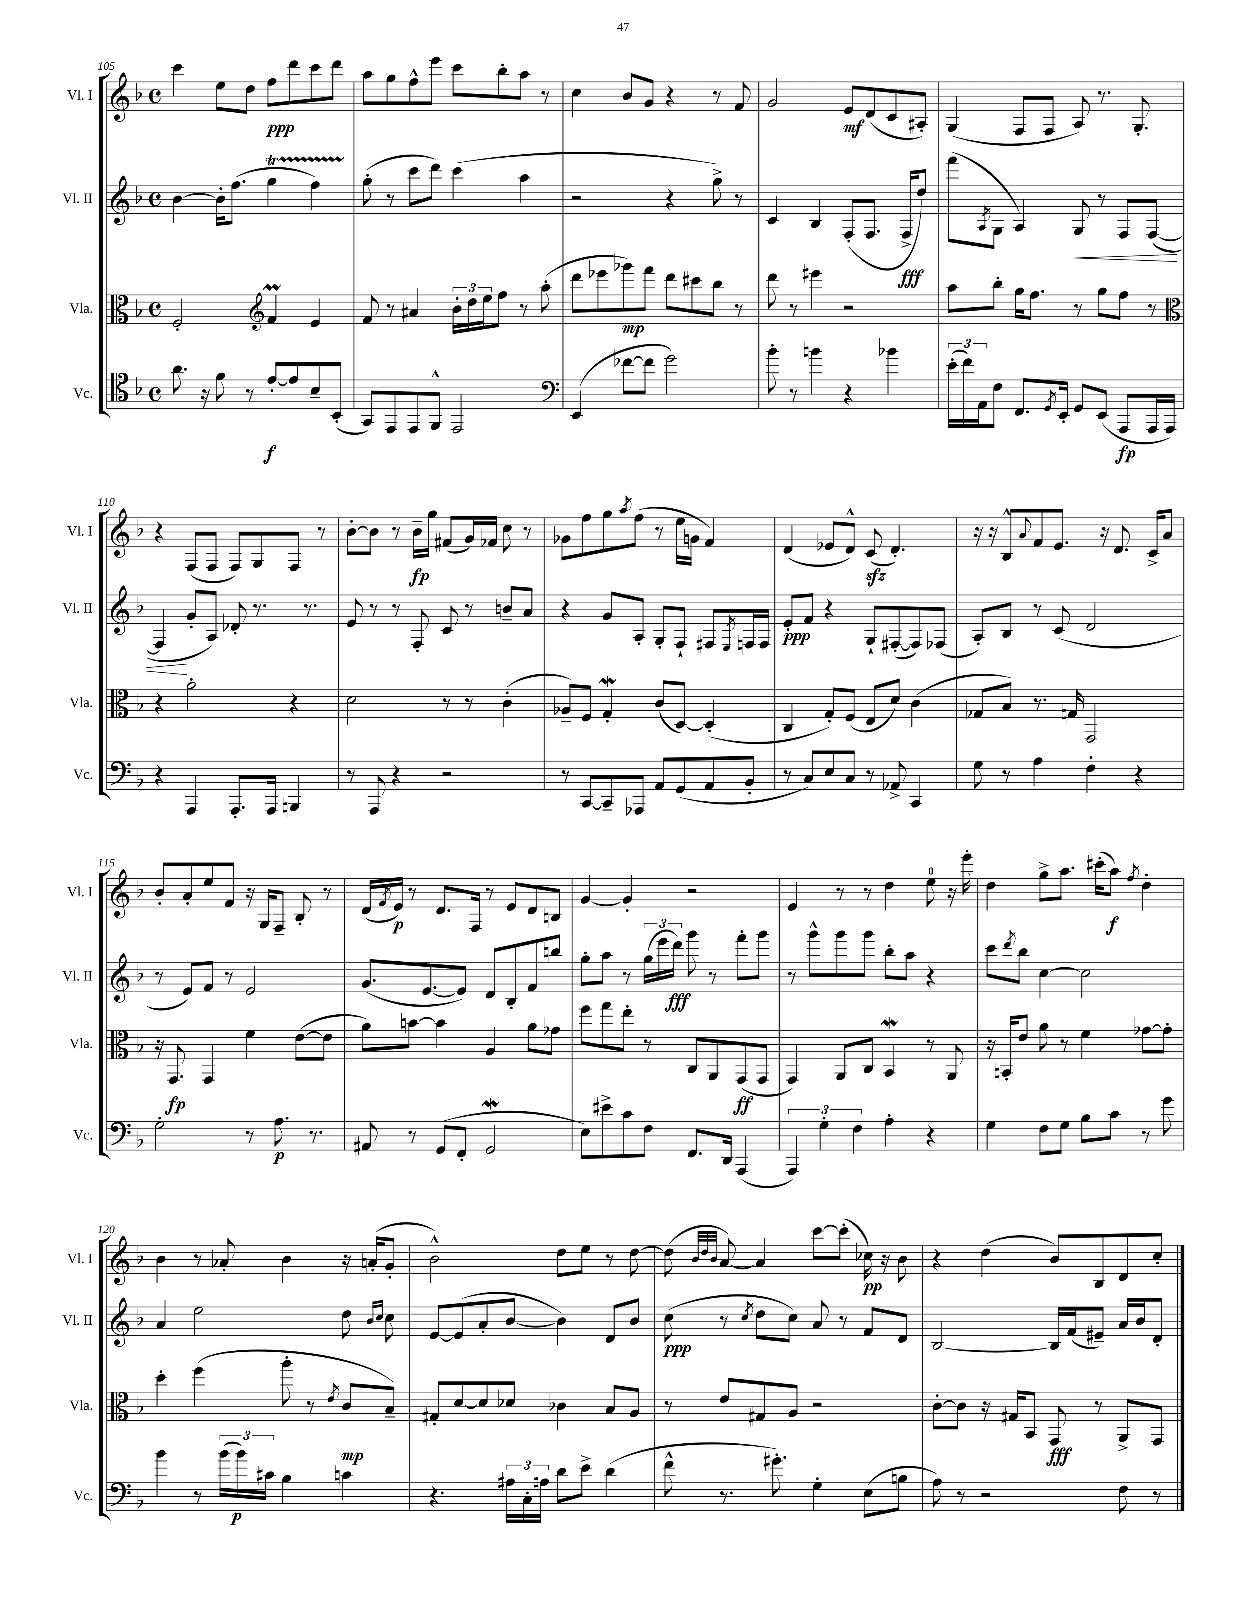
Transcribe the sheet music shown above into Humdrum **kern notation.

**kern	**kern	**kern	**kern
*staff4	*staff3	*staff2	*staff1
*clefC4	*clefC3	*clefG2	*clefG2
*k[b-]	*k[b-]	*k[b-]	*k[b-]
*M4/4	*M4/4	*M4/4	*M4/4
*met(c)	*met(c)	*met(c)	*met(c)
8.a\	2F'/	[4b-\	4ccc\
16r	.	.	.
8f\	.	16b-'\]LK	8ee\L
.	.	(8.ff\J	.
8r	.	.	8dd\J
*	*clefG2	*	*
[8e'/L	4f/	4gg\	8ff\L
8e/]	.	.	8ddd\
8B-~/	4e/	4ff\)	8ccc\
(8BB-'/J	.	.	8ddd\J
=	=	=	=
8GG/L)	8f/	(8gg'\	8aa\L
8EE/	8r	8r	8gg\
8EE/	4a#/	8ccc\L	8ff^^\
8FF^^/J	.	8ddd\J)	8eee\J
2EE/	24b-'\LL	(4ccc\	8ccc\L
.	24dd\	.	.
.	24ee\J	.	.
.	8ff\J	.	8bb-'\
.	8r	4aa\	8aa\J
.	(8aa'\	.	8r
=	=	=	=
*clefF4	*	*	*
(4EE/	8ddd\L	2r	4cc\
.	8eee-\	.	.
[8f-\L	8ggg-\)	.	8b-/L
8f-\]J	8fff\J	.	8g/J
2g\)	8ddd\L	4r	4r
.	8ccc#\	.	.
.	8bb-\J	8gg^\)	8r
.	8r	8r	8f/
=	=	=	=
8b-'\	8ddd\	4c/	2g/
8r	8r	.	.
4b\	4eee#\	4B-/	.
4r	2r	(8F'/L	8e/L
.	.	8.F/J	(8d/
4b-\	.	.	8c/
.	.	16F^/LK	.
.	.	8dd/J)	8A#'/J)
=	=	=	=
(24e'\LL	8aa\L	(8fff\L	(4G/
24f\)	.	.	.
24AA\J	.	.	.
.	.	8qA/	.
8F\J	8bb-'\J	8G\J	.
8.FF/L	16gg\LK	4A/)	8F/L
.	8.ff\J	.	.
.	.	.	8F/J
8qGG/	.	.	.
16EE'/Jk	.	.	.
8GG/L	8r	8G/	8A/)
(8EE/J	8gg\L	8r	8.r
8AAA/L	8ff\J	8F/L	.
.	.	.	8.G'/
16AAA/L	8r	([8F/J	.
16AAA/JJ)	.	.	.
=	=	=	=
*	*clefC3	*	*
4r	4r	4F/]	4r
4AAA/	2a'\	8g'/L	(8F/L
.	.	8A/J)	8F/J
8.AAA'/L	.	8d-'/	8F/L)
.	.	8.r	8G/
16AAA/Jk	.	.	.
4BBB/	4r	.	8F/J
.	.	8.r	.
.	.	.	8r
=	=	=	=
8r	2d\	8e/	[8b-'\L
8AAA/	.	8r	8b-\]J
4r	.	8r	8r
.	.	8F'/	16b-~\LL
.	.	.	16gg\JJ
2r	8r	8c/	(8f#/L
.	8r	8r	16g/L)
.	.	.	16f-/JJ
.	(4c'\	8b~/L	8cc\
.	.	8a/J	8r
=	=	=	=
8r	8A-~/L)	4r	8g-\L
[8CC/L	8F/J	.	8ff\
8CC~/]	4G'/	8g/L	8gg\
.	.	.	8qaa/
8AAA-/J	.	8A'/J	(8ff\J
8AA/L	(8c/L	8G'/L	8r
(8GG/	[8D/J)	8F`/J	16ee\LL
.	.	.	16g\JJ
8AA/	(4D'/]	8F#/L	4f/)
.	.	8qE/	.
8BB-'/J	.	16F/L	.
.	.	16F/JJ	.
=	=	=	=
8r	4C/	8e'/L	(4d/
8C/L)	.	8f/J	.
8E/	8G'/L)	4r	8e-/L
8C/J	(8F/J	.	8d^^/J)
8r	8E/L	8G`/L	(8c/
8AA-^/	8d/J)	([8F#'/	4.d'/)
4CC/	(4c\	8F#/])	.
.	.	(8F-/J	.
=	=	=	=
8G\	8G-/L	8A'/L)	16r
.	.	.	16r
8r	8B-/J)	8B-/J	8B-^^/L
.	.	.	8qqa/
4A\	8.r	8r	8f/
.	.	(8c/	8.e/J
.	16G/	.	.
4F'\	2GG/	2d/	.
.	.	.	16r
.	.	.	8.d/
4r	.	.	.
.	.	.	16c^/LK
.	.	.	8a/J
=	=	=	=
2G'\	16r	8r	8b-'/L
.	8.GG/	.	.
.	.	8e/L)	8a'/
.	4GG/	8f/J	8ee/
.	.	8r	8f/J
8r	4f\	2e/	16r
.	.	.	16G/LK
8.A\	.	.	8F~/J
.	([8e\L	.	8B-'/
8.r	.	.	.
.	8e\]J	.	8r
=	=	=	=
8AA#/	8a\L)	(8.g/L	(16d/LL
.	.	.	8qf/
.	.	.	16e/JJ)
8r	[8b\J	.	8r
.	.	[8.e/	.
(8GG/L	4b\]	.	8.d/L
8FF'/J	.	8e/]J)	.
.	.	.	16F/Jk
2GG/	4A/	8d/L	8r
.	.	8B-'/	8e/L
.	8a\L	8f/	8d/
.	8g-\J	8bb/J	8B/J
=	=	=	=
8E\L)	8ff\L	8gg'\L	[4g/
8e#^\	8gg\	8aa\J	.
8c\	8ee'\J	8r	4g'/]
8F\J	8r	(24gg\LL	.
.	.	24eee\	.
.	.	24ddd\JJ)	.
8.FF/L	8C/L	8ggg\	2r
.	8AA/	8r	.
16DD/Jk	.	.	.
(4AAA/	(8GG/	8fff'\L	.
.	8GG/J	8ggg\J	.
=	=	=	=
6AAA/)	4GG/)	8r	4e/
.	.	8ggg^^\L	.
6G'\	.	.	.
.	8AA/L	8ggg\	8r
6F\	.	.	.
.	8C/J	8ggg\J	8r
4A'\	4BB-/	8bb-'\L	4dd\
.	.	8aa\J	.
4r	8r	4r	8ee\
.	8AA/	.	16r
.	.	.	16eee'\
=	=	=	=
4G\	16r	8ccc\L	4dd\
.	16BB'/LK	.	.
.	.	8qddd/	.
.	8e/J	8bb-\J	.
8F\L	8a\	[4cc\	8gg^\L
8G\J	8r	.	8.aa\J
8B-\L	4f\	2cc\]	.
.	.	.	(16ccc#'\LK
8c\J	.	.	8aa\J)
.	.	.	8qff/
8r	[8g-\L	.	4dd'\
8g\	8g-'\]J	.	.
=	=	=	=
4b-\	4dd'\	4a/	4b-\
8r	(4ff\	2ee\	8r
(24b-\LL	.	.	8a-'/
24b-\)	.	.	.
24c#\JJ	.	.	.
4B-\	8aa'\	.	4b-\
.	8r	.	.
.	8qe/	.	.
4c\	8c/L	8dd\	16r
.	.	.	(16a'/LK
.	.	16qqb-/LL	.
.	.	16qqcc/JJ	.
.	8B-~/J)	8cc\	8g'/J
=	=	=	=
4.r	8G#'/L	[8e/L	2b-^^\)
.	[8d/	(8e/]	.
.	8d/]	8a'/	.
24A#\LL	8d-/J	[8b-/J	.
24C'\	.	.	.
24A\JJ	.	.	.
8d\L	4c-\	4b-\])	8dd\L
8e^\J	.	.	8ee\J
(4d\	8B-/L	8d/L	8r
.	8A/J	8b-/J	[8dd\
=	=	=	=
8f^^\	8r	(8cc\	(8dd\]
.	.	.	32qqb-/LLL
.	.	.	32qqdd/
.	.	.	32qqb-/JJJ
8.r	8e/L	8r	[8a/)
.	.	8qcc/	.
.	8G#/	8dd\L	4a/]
8.g#'\)	.	.	.
.	8A/J	8cc\J)	.
4G'\	2r	8a/	[8ccc\L
.	.	8r	(8ccc'\]J
(8E\L	.	8f/L	16cc-\)
.	.	.	16r
8B\J	.	8d/J	8b-\
=	=	=	=
8A\)	[8c'\L	[2B-/	4r
8r	8c\]J	.	.
2r	16r	.	(4dd\
.	16G#/LK	.	.
.	8BB-/J	.	.
.	8GG/	16B-/]LL	8b-/L)
.	.	(16f/J	.
.	8r	8e#~/J)	8B-/
8F\	8AA^/L	16a/LL	8d/
.	.	16b-/J	.
8r	8GG/J	8d'/J	8cc'/J
==	==	==	==
*-	*-	*-	*-
